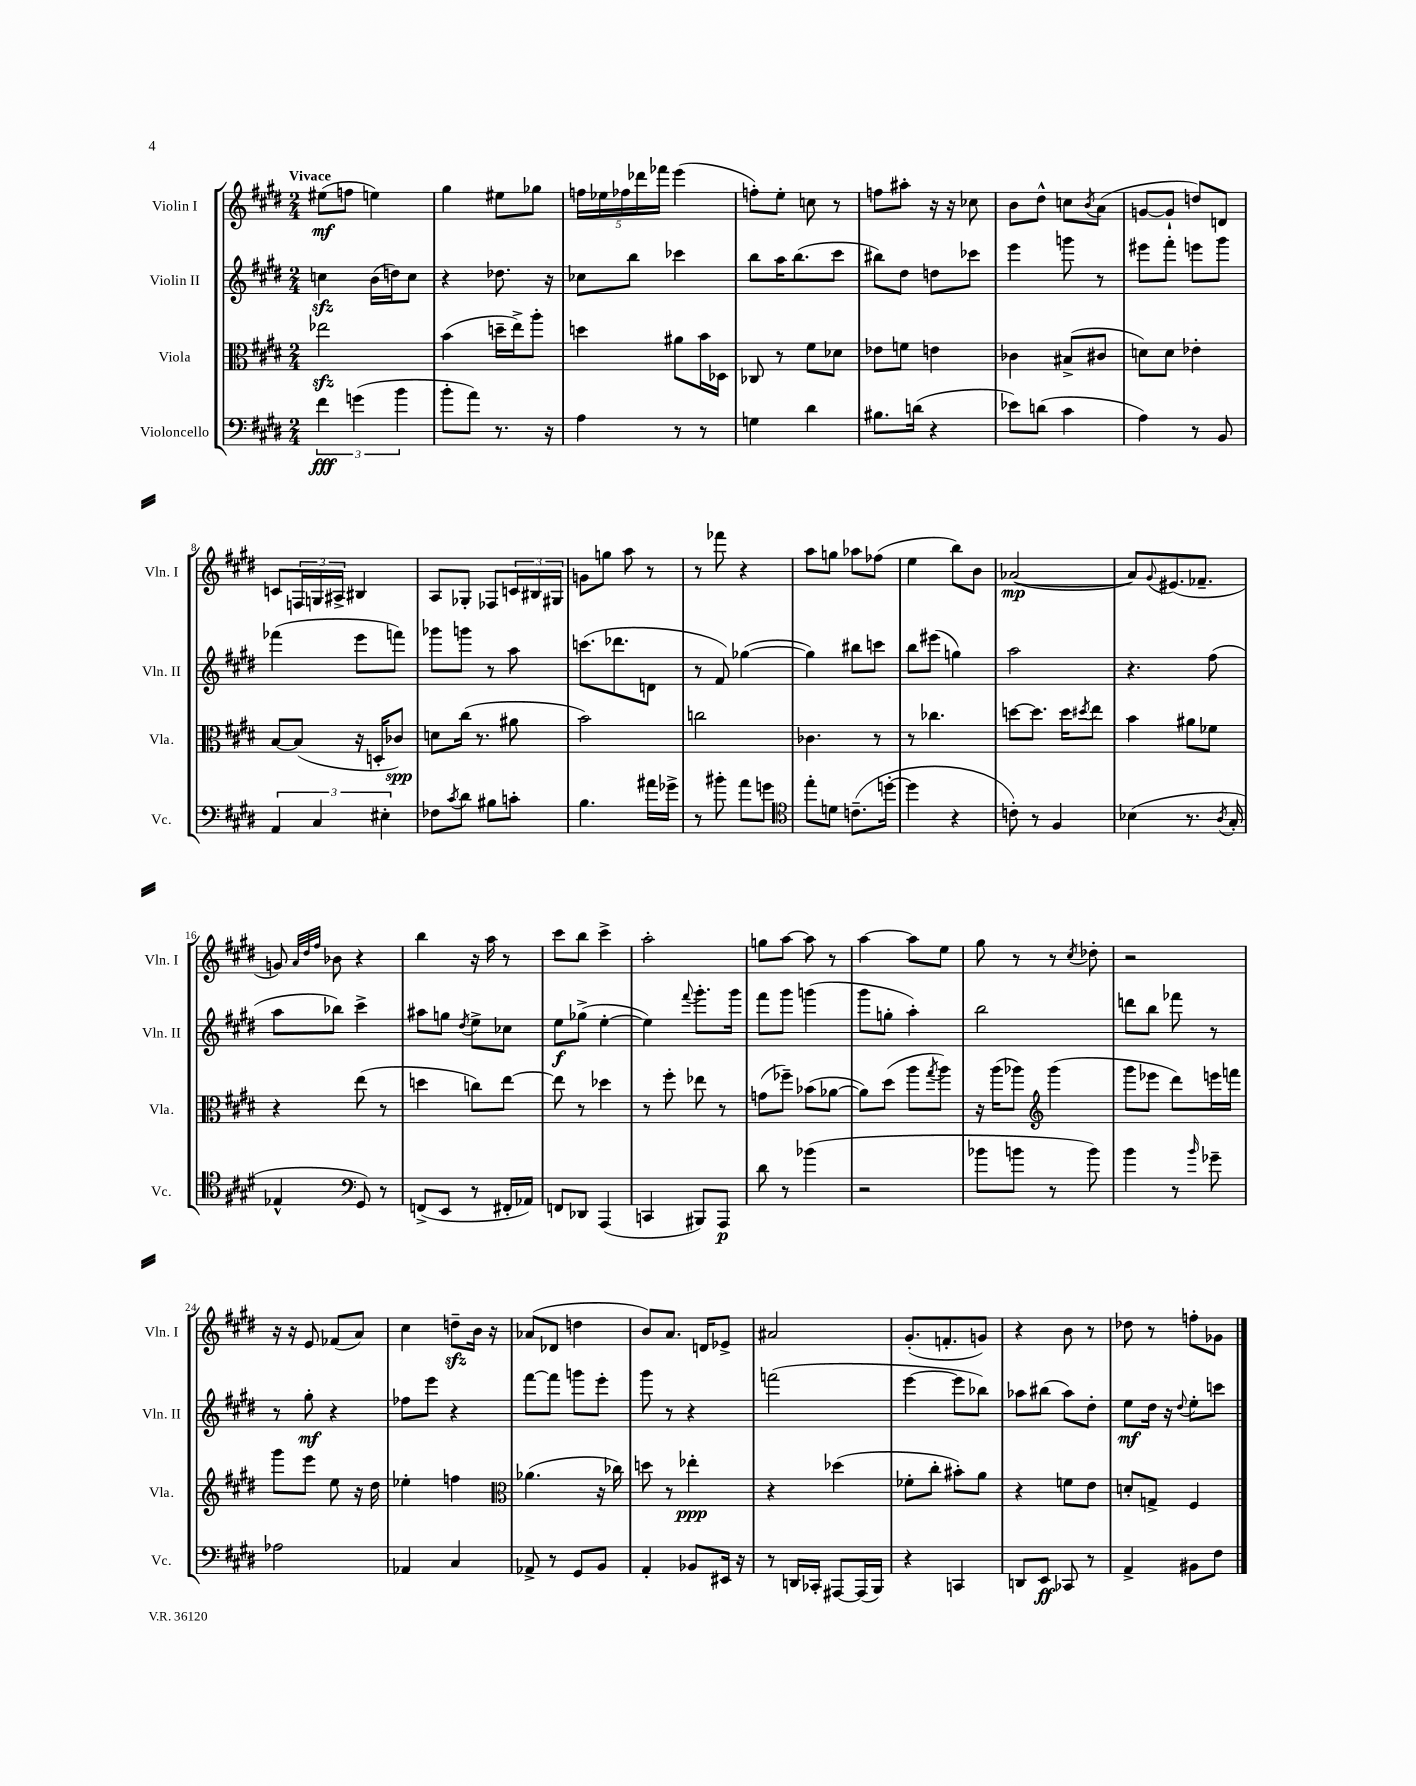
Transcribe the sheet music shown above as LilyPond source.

<<
\new StaffGroup <<
\new Staff = "s0" \with { instrumentName = "Violin I" shortInstrumentName = "Vln. I" } {
    \clef treble \key e \major \numericTimeSignature \time 2/4 \tempo "Vivace"
    eis''8\mf( f''8 e''4) |
    gis''4 eis''8 ges''8 |
    \tuplet 5/4 { f''16 ees''16 fes''16 des'''16 fes'''16 } e'''4( |
    f''8-.) e''8-. c''8 r8 |
    f''8 ais''8-. r16 r16 ces''8 |
    b'8 dis''8-^ c''8 \acciaccatura { b'8 } a'8( |
    g'8~ g'8-! d''8) d'8 |
    c'8 \tuplet 3/2 { f16 g16 ais16-> } bis4 |
    a8 ges8-. fes8 \tuplet 3/2 { c'16 bis16 gis16 } |
    g'8 g''8 a''8 r8 |
    r8 fes'''8 r4 |
    a''8 g''8 aes''8 fes''8( |
    e''4 b''8) b'8 |
    aes'2~\mp( |
    aes'8) \appoggiatura { gis'8 } eis'8.( fes'8.-- |
    g'8) \grace { a'32 dis''32 fis''32 } bes'8 r4 |
    b''4 r16 a''16 r8 |
    cis'''8 b''8 cis'''4-> |
    a''2-. |
    g''8 a''8~ a''8 r8 |
    a''4~ a''8 e''8 |
    gis''8 r8 r8 \acciaccatura { cis''8 } des''8-. |
    r2 |
    r16 r16 e'8 fes'8( a'8) |
    cis''4 d''8--\sfz b'16 r16 |
    aes'8( des'8 d''4 |
    b'8) a'8. d'16 ees'8-> |
    ais'2 |
    gis'8.-.( f'8.-. g'8) |
    r4 b'8 r8 |
    des''8 r8 f''8-. ges'8 \bar "|." |
}
\new Staff = "s1" \with { instrumentName = "Violin II" shortInstrumentName = "Vln. II" } {
    \clef treble \key e \major \numericTimeSignature \time 2/4
    c''4\sfz b'16( d''16) c''8 |
    r4 des''8. r16 |
    ces''8 b''8 ces'''4 |
    b''8 a''16 b''8.( cis'''8 |
    bis''8) dis''8 d''8 ces'''8 |
    e'''4 g'''8 r8 |
    eis'''8 fis'''8-. e'''8 gis'''8 |
    fes'''4( e'''8 f'''8) |
    ges'''8 g'''8 r8 a''8 |
    c'''8.( des'''8. d'8 |
    r8 fis'8) ges''4~( |
    ges''4) bis''8 c'''8 |
    b''8 eis'''8( g''4) |
    a''2 |
    r4. fis''8( |
    a''8 bes''8) cis'''4-> |
    ais''8 g''8 \acciaccatura { dis''8 } e''8-> ces''8 |
    e''8\f ges''8->( e''4~-. |
    e''4) \appoggiatura { fis'''8 } gis'''8.-. gis'''16 |
    fis'''8 gis'''8 g'''4( |
    gis'''8 g''8-. a''4-.) |
    b''2 |
    d'''8 b''8 fes'''8 r8 |
    r8 gis''8-.\mf r4 |
    fes''8 e'''8 r4 |
    fis'''8~ fis'''8 g'''8 e'''8-. |
    gis'''8 r8 r4 |
    f'''2( |
    e'''4~ e'''8 bes''8) |
    aes''8 bis''8( aes''8) dis''8-. |
    e''8\mf dis''16 r16 \appoggiatura { dis''8 } e''8-. c'''8 \bar "|." |
}
\new Staff = "s2" \with { instrumentName = "Viola" shortInstrumentName = "Vla." } {
    \clef alto \key e \major \numericTimeSignature \time 2/4
    ees''2\sfz |
    b'4( d''16-- e''16->) a''8-. |
    d''4 ais'8 b'16 des16 |
    ces8 r8 fis'8 des'8 |
    ees'8 f'8 e'4 |
    ces'4 bis8->( cis'8 |
    d'8) d'8 ees'4-. |
    b8~ b8( r16 d16-. ces'8\spp) |
    d'8 cis''16( r8. ais'8 |
    b'2) |
    c''2 |
    ces'4. r8 |
    r8 ces''4. |
    d''8~ d''8. d''16 \acciaccatura { dis''8 } e''8 |
    b'4 ais'8 fes'8 |
    r4 e''8( r8 |
    d''4 c''8) e''8~ |
    e''8 r8 des''4 |
    r8 fis''8-. ees''8 r8 |
    g'8( fes''8--) bes'8( aes'8~ |
    aes'8) dis''8( a''8 \acciaccatura { gis''8 } a''8) |
    r16 a''16( aes''8) \clef treble gis'''4( |
    gis'''8 ees'''8 dis'''8) e'''16 f'''16 |
    gis'''8 e'''8 e''8 r16 dis''16 |
    ees''4-. f''4 |
    \clef alto aes'4.( r16 ces''16) |
    d''8 r8 ees''4-.\ppp |
    r4 des''4( |
    fes'8-. cis''8-. bis'8-.) a'8 |
    r4 f'8 e'8 |
    d'8-. g8-> fis4 \bar "|." |
}
\new Staff = "s3" \with { instrumentName = "Violoncello" shortInstrumentName = "Vc." } {
    \clef bass \key e \major \numericTimeSignature \time 2/4
    \tuplet 3/2 { fis'4\fff g'4( b'4 } |
    b'8-. a'8) r8. r16 |
    a4 r8 r8 |
    g4 dis'4 |
    bis8. d'16( r4 |
    ees'8) d'8( cis'4 |
    a4) r8 b,8 |
    \tuplet 3/2 { a,4 cis4 eis4-. } |
    fes8 \acciaccatura { cis'8 } dis'8 bis8 c'8-. |
    b4. ais'16 ges'16-> |
    r8 bis'8-. a'8 g'8 |
    \clef tenor e''8-. d'8 c'8.--( d''16~-. |
    d''4 r4 |
    c'8-.) r8 fis4 |
    bes4( r8. \acciaccatura { a8 } gis16-. |
    ees4-^ \clef bass gis,8) r8 |
    f,8->( e,8 r8 fis,16-. aes,16) |
    f,8 des,8 a,,4( |
    c,4 bis,,8) a,,8\p |
    dis'8 r8 bes'4( |
    r2 |
    bes'8 b'8 r8 b'8) |
    b'4 r8 \grace { b'16 } ges'8-- |
    aes2 |
    aes,4 cis4 |
    aes,8-> r8 gis,8 b,8 |
    a,4-. bes,8 eis,16 r16 |
    r8 d,16 ces,16-. ais,,8~ ais,,16( b,,16) |
    r4 c,4 |
    d,8 e,8\ff ces,8 r8 |
    a,4-> bis,8 fis8 \bar "|." |
}
>>
>>
